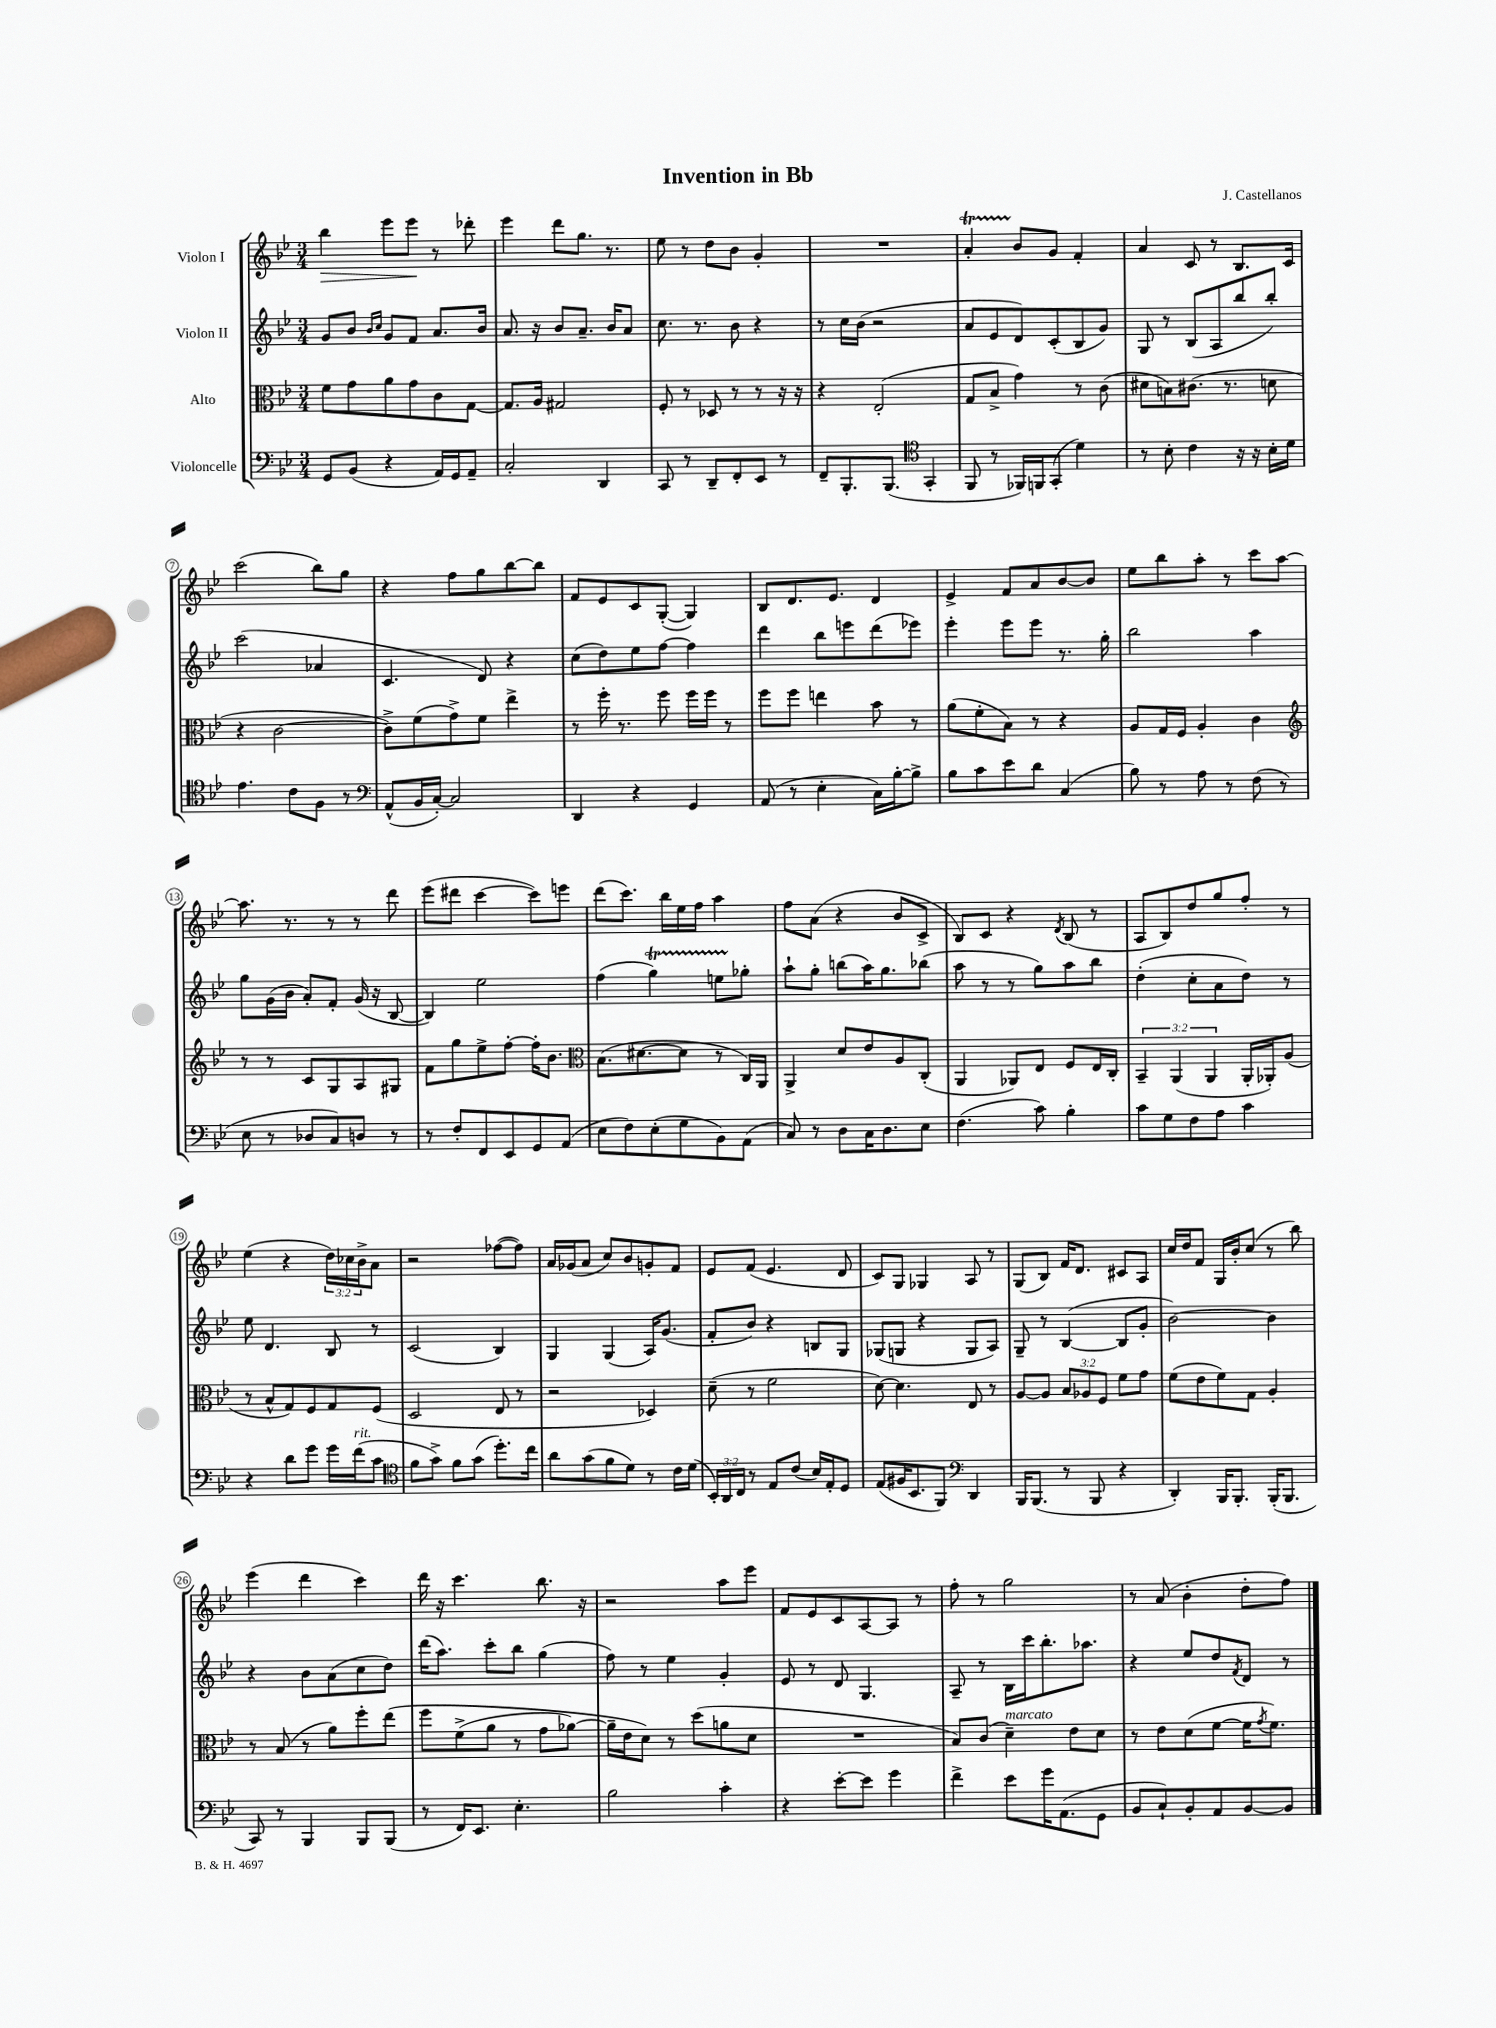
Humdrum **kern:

**kern	**kern	**kern	**kern
*staff4	*staff3	*staff2	*staff1
*clefF4	*clefC3	*clefG2	*clefG2
*k[b-e-]	*k[b-e-]	*k[b-e-]	*k[b-e-]
*M3/4	*M3/4	*M3/4	*M3/4
8GG	8f	8g	4bb-
(8BB-	8g	8b-	.
.	.	16qqb-	.
.	.	16qqcc	.
4r	8a	8g	8eee-
.	8g	8f	8eee-
16AA)	8c	8.a	8r
16GG	.	.	.
8AA~	[8G	.	8ddd-'
.	.	16b-	.
=	=	=	=
2C'	8.G]	8.a	4eee-
.	16A	16r	.
.	2G#	8b-	8ddd
.	.	8.a~	8.gg
4DD	.	.	.
.	.	16b-	8.r
.	.	8a	.
=	=	=	=
8CC	8F'	8.cc	8ee-
8r	8r	.	8r
.	.	8.r	.
8DD~	8D-	.	8dd
8FF'	8r	8b-	8b-
8EE-	8r	4r	4g'
8r	16r	.	.
.	16r	.	.
=	=	=	=
8FF~	4r	8r	2.r
8.BBB-'	.	16cc	.
.	.	(16b-	.
.	(2E-'	2r	.
(8.BBB-	.	.	.
*clefC4	*	*	*
4GG'	.	.	.
=	=	=	=
8FF	8G	8a	4a'
8r	8B-^	8e-	.
16FF-)	4g)	8d)	8b-
16FF	.	.	.
(8GG'	.	(8c'	8g
4d)	8r	8B-	4f'
.	(8c	8g)	.
=	=	=	=
8r	8d#	8G	4a
8B-'	8B)	8r	.
4c	(8.c#	(8B-	8c
.	.	8A	8r
.	8.r	.	.
16r	.	8bb-	8.B-
16r	.	.	.
16B-'	8d	8bb-')	.
16d	.	.	16c
=	=	=	=
4.e-	4r	(2ccc	(2ccc
.	[2c	.	.
8c	.	.	.
8F	.	4a-	8bb-)
8r	.	.	8gg
=	=	=	=
*clefF4	*	*	*
(8AA^^	8c^])	4.c	4r
16BB-	(8f	.	.
[16C')	.	.	.
2C]	8g^)	.	8ff
.	8f	8d)	8gg
.	4ee-^	4r	[8bb-
.	.	.	8bb-]
=	=	=	=
4DD	8r	(8cc	8f
.	16ff'	8dd)	8e-
.	8.r	.	.
4r	.	8ee-	8c
.	8ff	[8ff	([8G'
4GG	16ff	4ff]	4G])
.	16ff	.	.
.	8r	.	.
=	=	=	=
(8AA	8ff	4ddd	8B-
8r	8ff	.	8.d
4E-'	4ee	8bb-	.
.	.	.	8.e-
.	.	8eee	.
16C)	8b-	(8ddd	4d
[16B-'	.	.	.
8B-^]	8r	8eee-)	.
=	=	=	=
8B-	(8a	4eee-'	4e-^
8c	8f'	.	.
8e-	8B-)	8eee-	8f
8d	8r	8eee-	8a
(4C	4r	8.r	[8b-
.	.	.	8b-]
.	.	16gg'	.
=	=	=	=
8B-)	8A	2bb-	8ee-
8r	16G	.	8bb-
.	16F	.	.
8A	4A'	.	8aa'
8r	.	.	8r
(8F	4c	4aa	8ccc
8r	.	.	[8aa
=	=	=	=
*	*clefG2	*	*
8E-	8r	8gg	8.aa]
8r	8r	(16g	.
.	.	16b-	8.r
8D-	8c	8a')	.
8C)	8G	8f'	8r
8D	8A	(16g	8r
.	.	16r	.
8r	8G#	[8B-	8ddd
=	=	=	=
8r	8f	4B-])	(8eee-
8F'	8gg	.	8ddd#
8FF	8ee-^	2ee-	[4ccc
8EE-	[8ff'	.	.
8GG	16ff']	.	8ccc])
.	8.b-	.	.
(8AA	.	.	8eee
=	=	=	=
*	*clefC3	*	*
8E-	(8.B-	(4ff	(8ddd
8F)	.	.	8.ccc)
.	[8.d#	.	.
(8E-'	.	4gg)	.
.	.	.	16bb-
8G	8d#]	.	16ee-
.	.	.	16ff
8BB-)	8r	8ee	4aa
(8AA	16C)	8gg-'	.
.	16AA	.	.
=	=	=	=
8C)	4AA^	8aa`	8ff
8r	.	8gg'	(8a
8D	8d	(8bb	4r
16C	8e-	16aa)	.
8.D	.	8.gg	.
.	8A	.	8b-
8E-	(8C'	(8bb-	8c^
=	=	=	=
(4.F	4AA	8aa	8B-)
.	.	8r	8c
.	8AA-)	8r	4r
8c)	8E-	8gg)	.
.	.	.	8qd
4B-'	8F	8aa	(8B-
.	16E-	8bb-	8r
.	16C'	.	.
=	=	=	=
8c	6BB-~	(4dd'	8A
8G	.	.	8B-)
.	(6AA	.	.
8F	.	8cc'	8dd
.	6AA	.	.
8A	.	8a	8gg
4c	16AA'	8dd)	8ff'
.	16AA-')	.	.
.	(8A	8r	8r
=	=	=	=
4r	8r	8ee-	(4ee-
.	8B-^^	4.d	.
8d	8G)	.	4r
8g	8F	.	.
16g	8G	8B-	24dd)
.	.	.	24cc-
(16f	.	.	.
.	.	.	24b-^
8c	(8F	8r	8a
=	=	=	=
*clefC4	*	*	*
8f	2D	(2c	2r
8g^)	.	.	.
8f	.	.	.
(8g	.	.	.
8.dd')	8E-	4B-)	([8ff-
.	8r	.	8ff-])
16cc	.	.	.
=	=	=	=
8a	2r	4G	16a
.	.	.	(16g-
(8g	.	.	8a
8f	.	(4G	8cc)
8d)	.	.	8b-
8r	4D-)	16A)	8g'
.	.	(8.g	.
16c	.	.	8f
(16d	.	.	.
=	=	=	=
24BB-')	(8d~	8f'	8e-
24AA	.	.	.
24C	.	.	.
8r	8r	8b-)	(8f
8E-	2f	4r	4.e-
(8c	.	.	.
16B-)	.	8B	.
16E-'	.	.	.
8D	.	8G	8d
=	=	=	=
(8E-	[8d)	(8G-	8c)
16F#	4.d]	8G	8G
8.BB-	.	.	.
.	.	4r	4G-
8FF)	.	.	.
*clefF4	*	*	*
4DD	8E-	8G	8A
.	8r	8A)	8r
=	=	=	=
16BBB-	[8A	8G~	(8G
(8.BBB-	.	.	.
.	8A]	8r	8B-)
8r	12B-	([4B-	16f
.	.	.	8.d
.	12A-	.	.
8BBB-	.	.	.
.	12F	.	.
4r	8f	8B-]	8c#
.	8g	8g'	8A
=	=	=	=
4DD')	(8f	[2b-)	16cc
.	.	.	16dd
.	8e-	.	8f
16BBB-	8f)	.	16G
8.BBB-'	.	.	16b-'
.	8G	.	(8cc
(16BBB-'	4A'	4b-]	8r
8.BBB-	.	.	.
.	.	.	8bb-)
=	=	=	=
8CC)	8r	4r	(4eee-
8r	(8B-	.	.
4BBB-	8r	8b-	4ddd
.	8a)	(8a	.
8BBB-	8ff'	8cc	4ccc)
(8BBB-	&(8ee-	8dd)	.
=	=	=	=
8r	8ff	(16ddd	16ddd
.	.	8.aa)	16r
16FF)	(8f^	.	4.ccc
8.EE-	.	.	.
.	8a	8ccc'	.
4.E-'	8r	8bb-	.
.	8g	(4gg	8.bb-
.	[8a-)	.	.
.	.	.	16r
=	=	=	=
2B-	16a-~]	8ff)	2r
.	16e-	.	.
.	8d&)	8r	.
.	8r	4ee-	.
.	(8dd	.	.
4c'	8a	4g'	8aa
.	8d	.	8eee-
=	=	=	=
4r	2.r	8e-	8f
.	.	8r	8e-
[8e-'	.	8d	8c
8e-]	.	4.G	[8A
4g	.	.	8A]
.	.	.	8r
=	=	=	=
4f^	8B-)	8A~	8ff'
.	(8c	8r	8r
8e-	4d~)	16B-	2gg
.	.	16ccc	.
16g	.	8.bb-'	.
(8.AA	.	.	.
.	8e-	.	.
.	.	8.aa-	.
8GG	8d	.	.
=	=	=	=
8BB-	8r	4r	8r
8C`)	8e-	.	(8a
8BB-'	(8d	8ee-	4b-'
8AA	[8f	8dd	.
.	.	8qf	.
[8BB-	16f]	8d	8dd'
.	8qg	.	.
.	8.f)	.	.
8BB-]	.	8r	8ff)
==	==	==	==
*-	*-	*-	*-
